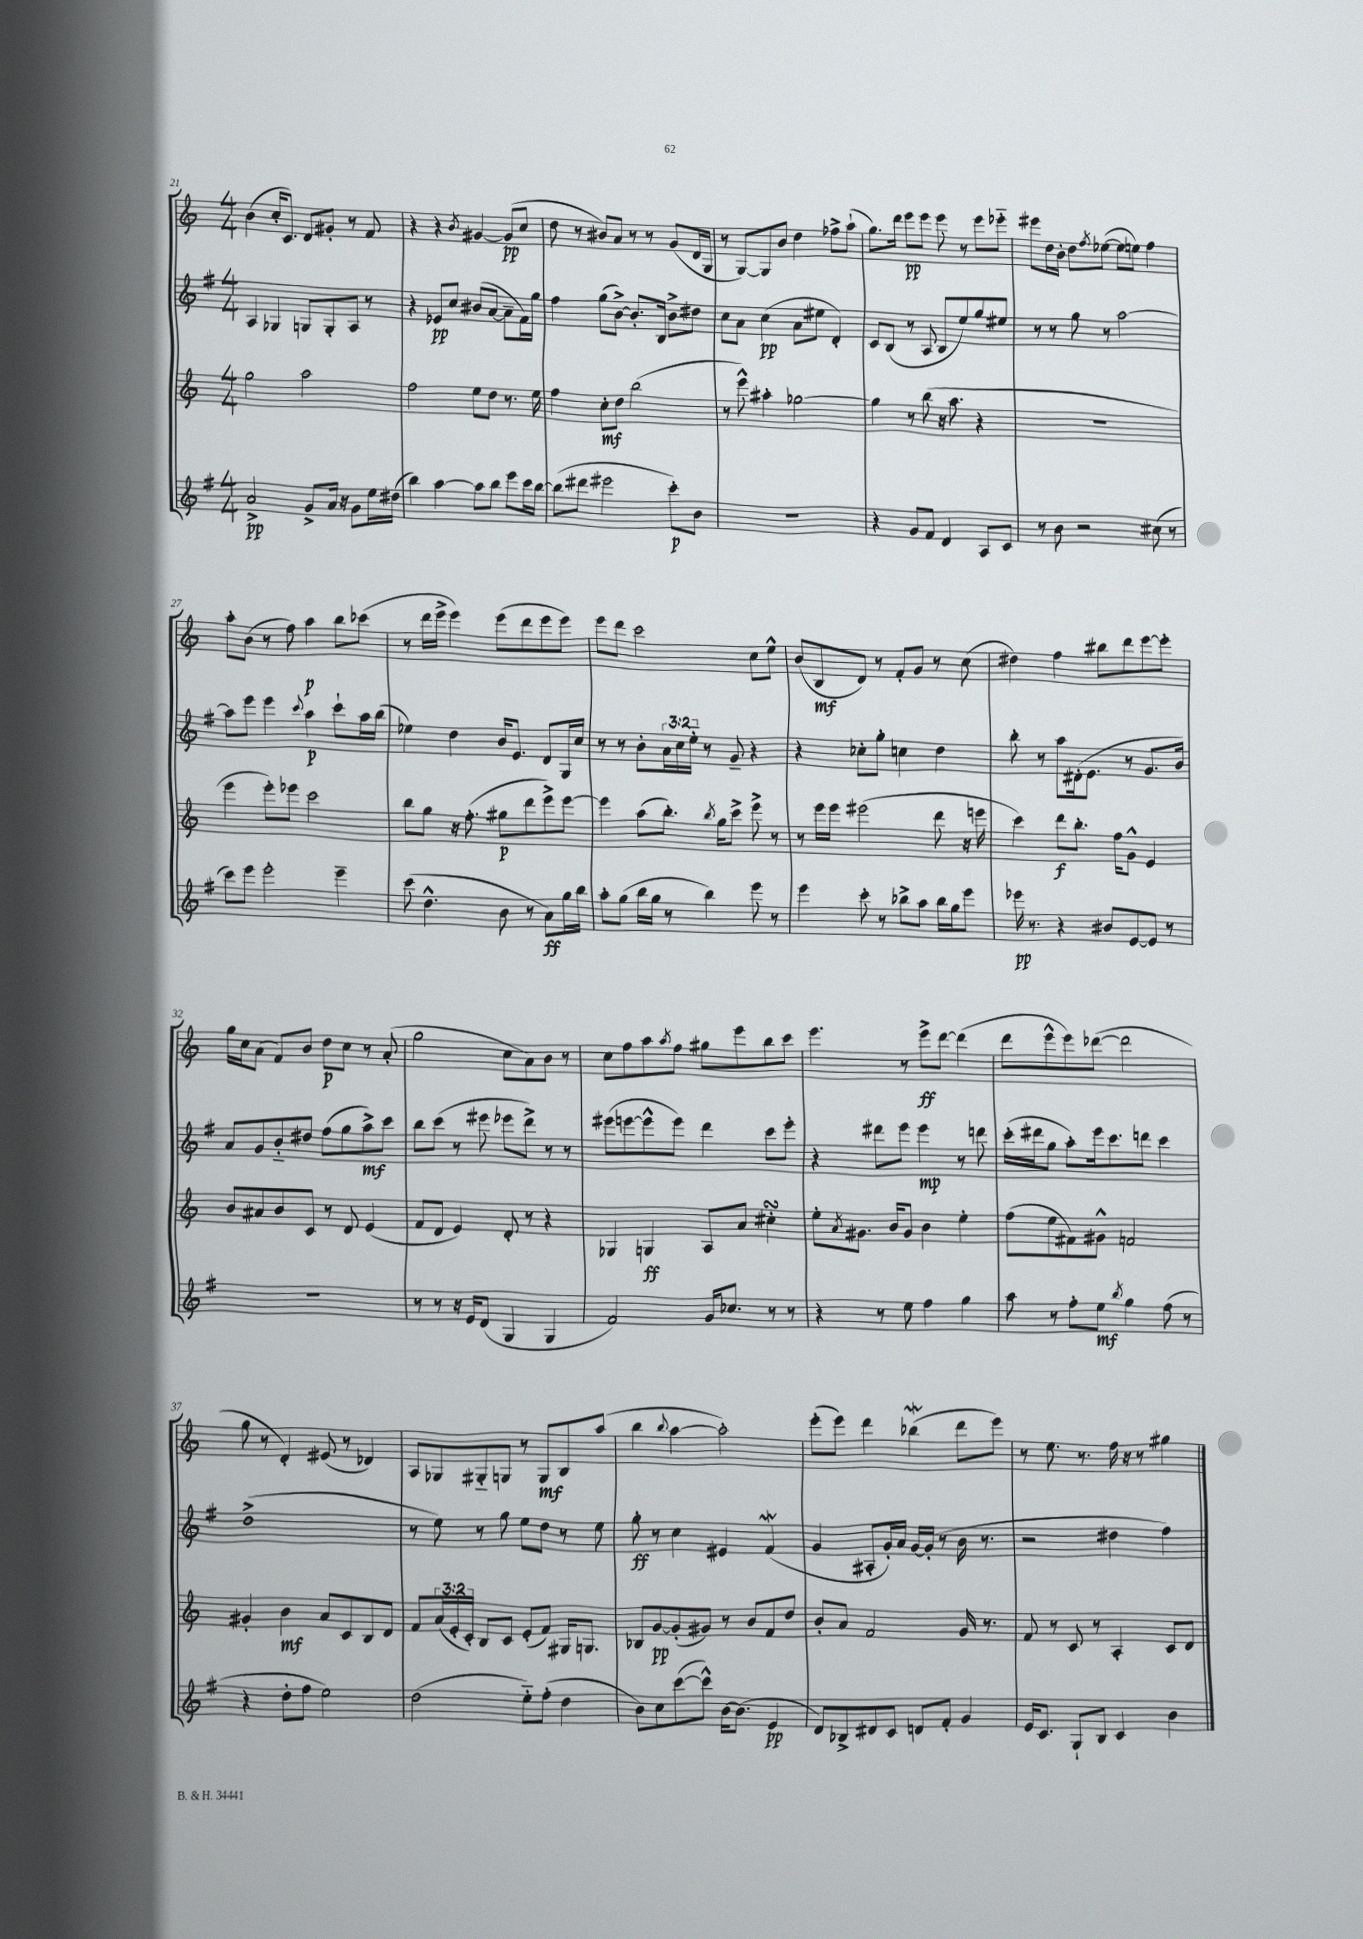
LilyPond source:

<<
\new StaffGroup <<
\new Staff = "s0" {
    \clef treble \key c \major \numericTimeSignature \time 4/4
    b'4( c''16-. c'8.) d'8 gis'8-. r8 f'8 |
    r4 r4 \acciaccatura { b'8 } gis'4~ gis'8\pp( c''8 |
    d''8 r8 bis'8) a'8 r8 r8 g'8( d'16 g16 |
    r8 g8~) g8 b'8 d''4 fes''8-> a''8-!( |
    g''8.) d'''16 e'''8\pp e'''8 e'''8 r8 e'''8 ees'''8-_ |
    eis'''8 d''16 b'16-. d''8 \acciaccatura { f''8 } ees''8~( ees''8 e''8) f''4 |
    a''8-. b'8( r8 f''8) a''4\p b''8 ces'''8( |
    r8 d'''16 e'''16-> e'''4) e'''8( d'''8 e'''8 e'''8) |
    e'''8 d'''8 c'''2 c''8 e''8-^ |
    b'8( b8\mf d'8) r8 f'8-. g'8 r8 c''8( |
    dis''4) f''4 bis''8 d'''8 e'''8~ e'''8-. |
    g''16 c''16 a'8( f'8) b'8 d''8\p c''8 r8 a'8-.( |
    g''2 c''8 a'8) b'8 r8 |
    c''8 f''8 a''8 \acciaccatura { a''8 } f''8 gis''8 e'''8 b''8 c'''8 |
    e'''4. r8 e'''8->\ff d'''8~ d'''4( |
    d'''8 e'''8-^ e'''8) des'''8~( des'''2 |
    g''8 r8 d'4-.) eis'8( r8 des'4) |
    a8 ges8 gis8-_ g8 r8 g8\mf b8 a''8( |
    b''4 \appoggiatura { b''8 } a''4~ a''2-.) |
    e'''8-.( e'''8) d'''4 bes''4\mordent( d'''8 e'''8) |
    r8 e''8. r8. f''16 r16 r8 gis''4 \bar "|." |
}
\new Staff = "s1" {
    \clef treble \key g \major \numericTimeSignature \time 4/4 \override Staff.TupletNumber.text = #tuplet-number::calc-fraction-text
    a4 ges4 g8 g8-. a8 r8 |
    r4 ees'8\pp c''8 bis'8( a'8~ a'8-- fis'16) g''16 |
    fis''4 g''8( b'8~->) b'8.-. b16 b'8-> dis''8 |
    c''8 a'8 c''4\pp( a'8 eis''8 d'4-.) |
    c'8 b8( r8 a8 b8 e''8) g''8 eis''8 |
    r8 r8 g''8 r8 a''2~ |
    a''8 e'''8 e'''4 \appoggiatura { c'''8 } a''4\p c'''8-! a''16 b''16( |
    ees''4) d''4 b'16 e'8. d'8 g16 c''16 |
    r8 r8 b'8-. \tuplet 3/2 { a'16 c''16 e''16-_ } r8 g'8-- r4 |
    r4 ces''8-. g''8-. c''4 d''4 |
    b''8-. r8 a''8 dis'16-.( e'8. r8 g'8. b'16) |
    a'8 g'8 b'8-_ dis''8 fis''8( g''8 a''8->\mf) c'''8 |
    b''8 c'''8( r8 eis'''8 ees'''8 d'''8->) r8 r8 |
    eis'''8( e'''8~ e'''8-^ e'''8) d'''4 c'''8 e'''8-. |
    r4 dis'''8 e'''8 e'''4\mp r8 d'''8 |
    c'''16-.( dis'''16 g''8 a''8-.) e'''16 c'''8. d'''8 c'''4 |
    d''1->( |
    r8 e''8) r8 g''8 e''8 d''8 r8 e''8 |
    g''8-.\ff r8 c''4 eis'4 fis'4\mordent( |
    g'4 ais8-. g'16-.) a'16 g'16~ g'16-.( r8 b'16 r8. |
    r2 dis''4 fis''4) \bar "|." |
}
\new Staff = "s2" {
    \clef treble \key c \major \numericTimeSignature \time 4/4 \override Staff.TupletNumber.text = #tuplet-number::calc-fraction-text
    g''2 a''2 |
    f''2 e''8 d''8 r8. e''16 |
    f''4 c''8-.\mf d''8 b''2( |
    r8 e'''8-^) ais''4-. ges''2~ |
    ges''4 r8 b''8( r16 a''8. r4 |
    r1 |
    e'''4 e'''8-.) ees'''8 c'''2 |
    b''8 g''8 r16 f''8.-.( gis''8\p d'''8 e'''8->) e'''8~ |
    e'''4 a''8( b''8.-.) \acciaccatura { b''8 } g''16 c'''8-> e'''8-> r8 |
    r8 e'''16 e'''16 eis'''2( d'''8 r16 e'''16 |
    c'''4) d'''8\f b''8.-. f''16 g'8-^ e'4 |
    b'8 ais'8 b'8 c'8 r8 d'8 e'4( |
    f'8 d'8 e'4) d'8-. r8 r4 |
    ges4 g4\ff a8 a'8 cis''4-.\turn |
    e''8-. \acciaccatura { a'8 } gis'8. b'16 gis'8 b'4 e''4-. |
    f''8( e''8 fis'8) gis'8-^ f'2 |
    gis'4-. b'4\mf a'8 c'8 b8 d'8 |
    f'8 \tuplet 3/2 { a'16( e'16-. c'16-.) } b8 c'8 e'8-.( f'8) gis16 g8. |
    bes8 g'8~\pp g'8-.( gis'8) r8 b'8 f'8 d''8 |
    b'8-. a'8 f'2 g'16 r8. |
    f'8 r8 c'8 r8 a4-. c'8 d'8 \bar "|." |
}
\new Staff = "s3" {
    \clef treble \key g \major \numericTimeSignature \time 4/4
    a'2->\pp g'8-> a'16 r16 g'8 e''16 dis''16( |
    b''4) a''4~ a''8 b''8 e'''8 c'''16 b''16~ |
    b''8( dis'''8 eis'''2 c'''8-.\p) b'8 |
    R1 |
    r4 g'8 fis'8 d'4 a8 c'8 |
    r8 b'8 r2 cis''8( r8 |
    c'''8) e'''8 e'''2-. e'''4-- |
    c'''8( d''4.-^ b'8 r8 a'8\ff) g''16 b''16 |
    a''8-. g''8( b''16 g''16 r8 b''4) e'''8 r8 |
    e'''4 c'''8-. r8 bes''8-> a''8 bes''16 g''16 e'''8 |
    ees'''16\pp r8. r4 bis'8 e'8~ e'8 r8 |
    R1 |
    r8 r8 r16 e'16 d'8( g4 g4 |
    fis'2) g'16 ces''8. r8 r8 |
    r4 r8 e''8 fis''4 g''4 |
    a''8 r8 fis''8-. e''8\mf \acciaccatura { b''8 } g''4 fis''8( r8 |
    r4 d''8-. fis''8 e''2) |
    d''2( e''8-_) fis''8-.( d''4 |
    b'8) c''8 c'''8~( c'''8-^) b'16~ b'8.( e'4\pp |
    d'8) bes8-> dis'8 c'8 d'8 fis'8-. g'4 |
    e'16 c'8. g8-! b8 c'4 b'4 \bar "|." |
}
>>
>>
\layout { \context { \Score currentBarNumber = #21 } }
